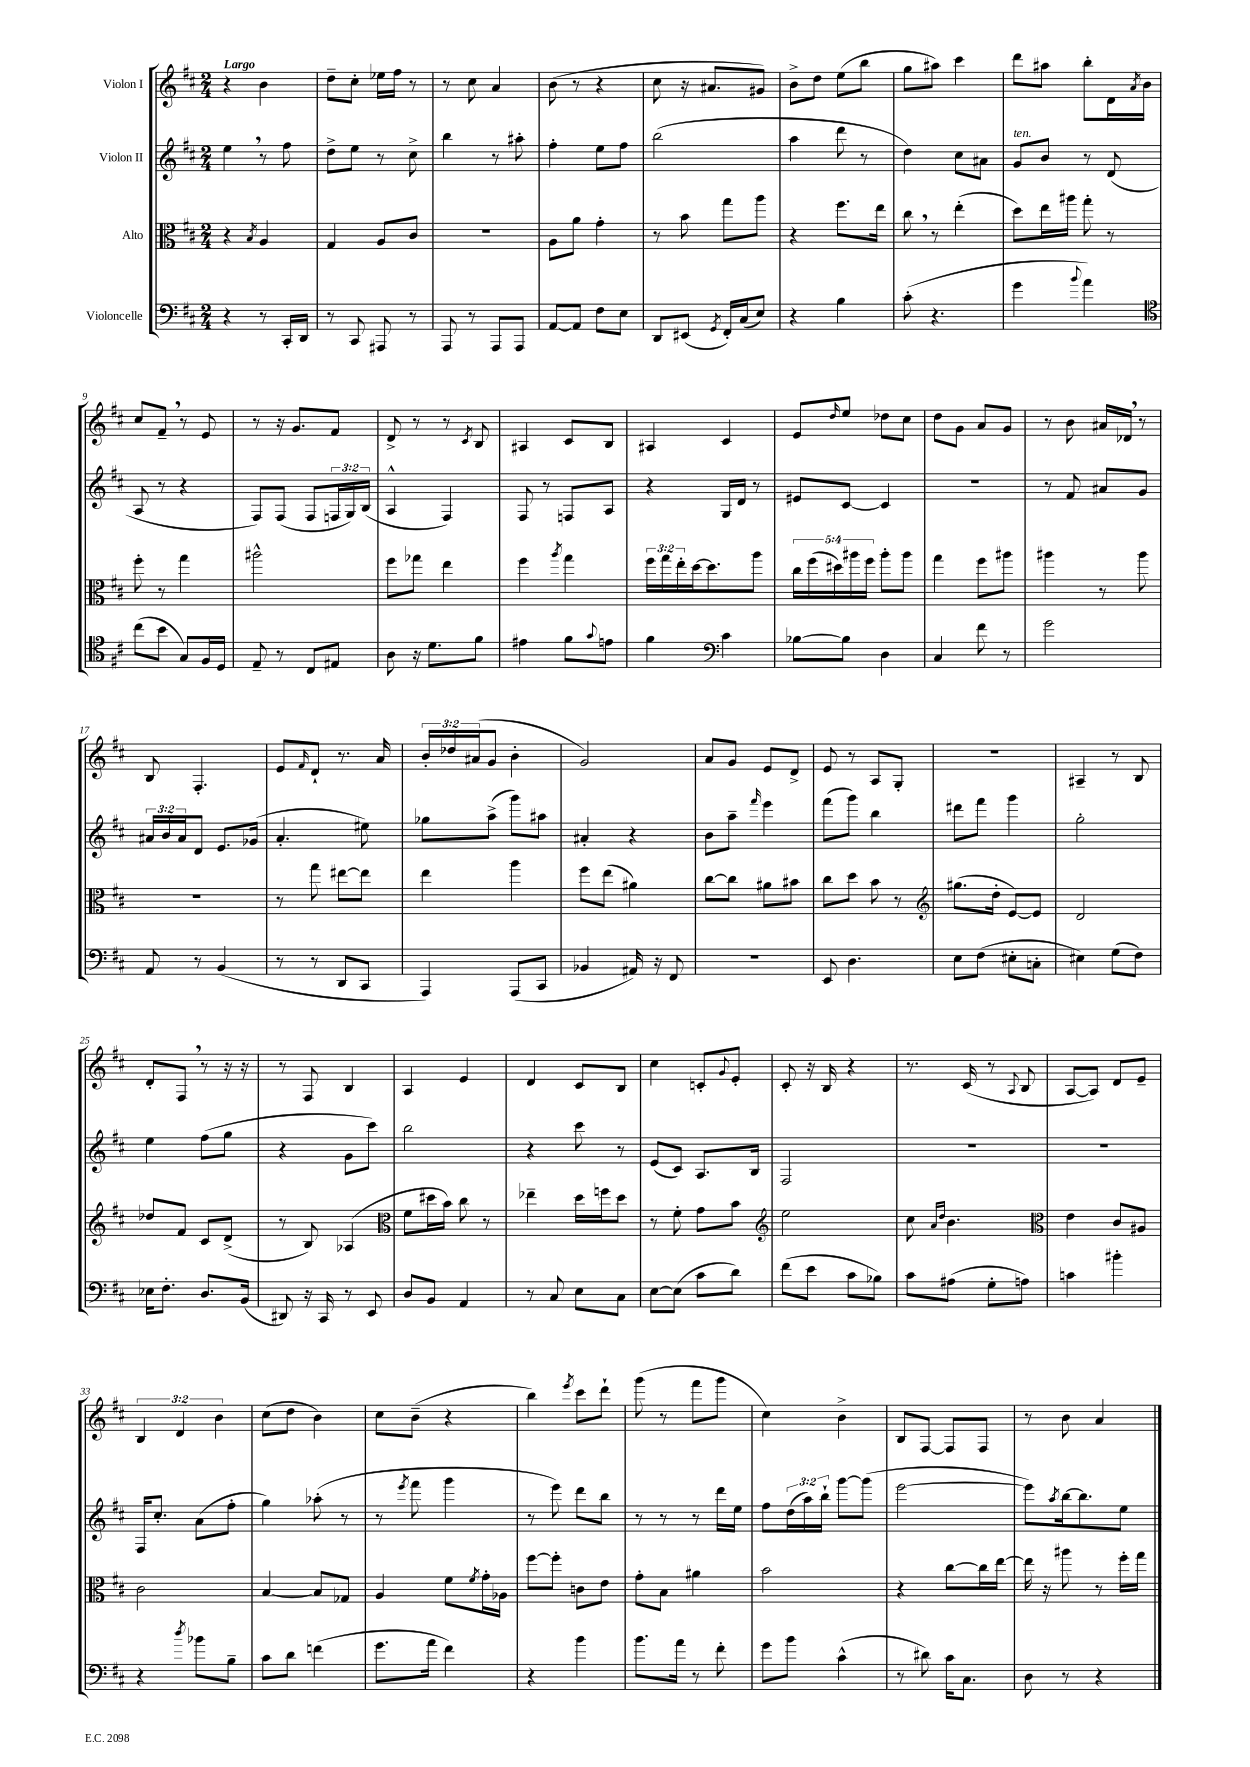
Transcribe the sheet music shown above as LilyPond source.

<<
\new StaffGroup <<
\new Staff = "s0" \with { instrumentName = "Violon I" } {
    \clef treble \key d \major \numericTimeSignature \time 2/4 \override Staff.TupletNumber.text = #tuplet-number::calc-fraction-text \tempo "Largo"
    r4 b'4 |
    d''8-- cis''8-. ees''16 fis''16 r8 |
    r8 cis''8 a'4 |
    b'8( r8 r4 |
    cis''8 r16 ais'8. gis'8) |
    b'8-> d''8 e''8( b''8 |
    g''8 ais''8) cis'''4 |
    d'''8 ais''8 b''8-. d'16 \acciaccatura { a'8 } b'16 |
    cis''8 fis'8-- \breathe r8 e'8 |
    r8 r16 g'8. fis'8 |
    d'8-> r8 r8 \acciaccatura { cis'8 } b8 |
    ais4 cis'8 b8 |
    ais4 cis'4 |
    e'8 \grace { d''16 } e''8 des''8 cis''8 |
    d''8 g'8 a'8 g'8 |
    r8 b'8 ais'16 des'16 \breathe r8 |
    b8 fis4.-. |
    e'8 \grace { fis'16 } d'8-! r8. a'16 |
    \tuplet 3/2 { b'16-. des''16 ais'16( } g'8 b'4-. |
    g'2) |
    a'8 g'8 e'8 d'8-> |
    e'8 r8 a8 g8-. |
    R2 |
    ais4-- r8 b8 |
    d'8-. fis8 \breathe r8 r16 r16 |
    r8 fis8 b4 |
    a4 e'4 |
    d'4 cis'8 b8 |
    cis''4 c'8-. \appoggiatura { g'8 } e'8-. |
    cis'8-. r16 b16 r4 |
    r8. cis'16( r8 \appoggiatura { a8 } b8 |
    a8~ a8) d'8 e'8-- |
    \tuplet 3/2 { b4 d'4 b'4 } |
    cis''8( d''8 b'4) |
    cis''8 b'8--( r4 |
    b''4) \acciaccatura { e'''8 } cis'''8 d'''8-! |
    g'''8( r8 fis'''8 g'''8 |
    cis''4) b'4-> |
    b8 fis8~ fis8 fis8 |
    r8 b'8 a'4 \bar "|." |
}
\new Staff = "s1" \with { instrumentName = "Violon II" } {
    \clef treble \key d \major \numericTimeSignature \time 2/4 \override Staff.TupletNumber.text = #tuplet-number::calc-fraction-text
    e''4 \breathe r8 fis''8 |
    d''8-> e''8 r8 cis''8-> |
    b''4 r8 ais''8-. |
    fis''4-. e''8 fis''8 |
    b''2( |
    a''4 d'''8 r8 |
    d''4) cis''8 ais'8 |
    g'8^\markup { \italic "ten." } b'8 r8 d'8( |
    a8 r8 r4 |
    fis8) fis8( fis8 \tuplet 3/2 { f16 g16) b16( } |
    a4-^ fis4) |
    fis8 r8 f8 a8 |
    r4 g16 d'16 r8 |
    eis'8 cis'8~ cis'4 |
    R2 |
    r8 fis'8 ais'8 g'8 |
    \tuplet 3/2 { ais'16 b'16 ais'16 } d'8 e'8. ges'16( |
    a'4.-. eis''8) |
    ges''8 a''8->( g'''8) ais''8 |
    ais'4-. r4 |
    b'8 a''8-- \grace { fis'''16 } e'''4 |
    fis'''8( g'''8) b''4 |
    dis'''8 fis'''8 g'''4 |
    g''2-. |
    e''4 fis''8( g''8 |
    r4 g'8 cis'''8) |
    b''2 |
    r4 cis'''8 r8 |
    e'8( cis'8) a8. b16 |
    fis2 |
    R2 |
    R2 |
    fis16 cis''8.-. a'8( fis''8-. |
    g''4) aes''8-.( r8 |
    r8 \acciaccatura { e'''8 } fis'''8 g'''4 |
    r8 e'''8) d'''8 b''8 |
    r8 r8 r8 d'''16 e''16 |
    fis''8 \tuplet 3/2 { d''16( a''16) b''16-! } g'''8~ g'''8( |
    e'''2~ |
    e'''8) \acciaccatura { a''8 } b''16~ b''8. e''8 \bar "|." |
}
\new Staff = "s2" \with { instrumentName = "Alto" } {
    \clef alto \key d \major \numericTimeSignature \time 2/4 \override Staff.TupletNumber.text = #tuplet-number::calc-fraction-text
    r4 \acciaccatura { b8 } a4 |
    g4 a8 cis'8 |
    r2 |
    a8 a'8 g'4-. |
    r8 b'8 g''8 a''8 |
    r4 fis''8. e''16 |
    cis''8 \breathe r8 e''4-.( |
    d''8) e''16 ais''16 g''8-. r8 |
    fis''8-. r8 g''4 |
    ais''2-^ |
    fis''8 ges''8 e''4 |
    fis''4 \acciaccatura { a''8 } g''4 |
    \tuplet 3/2 { fis''16 g''16 e''16-. } d''16~ d''8. a''8 |
    \tuplet 5/4 { cis''16 fis''16( dis''16) ais''16 fis''16 } ais''8-. ais''8 |
    g''4 fis''8 ais''8 |
    ais''4 r8 ais''8 |
    r2 |
    r8 g''8 eis''8~ eis''8 |
    e''4 a''4 |
    fis''8 e''8( ais'4) |
    cis''8~ cis''8 ais'8 bis'8 |
    cis''8 d''8 b'8 r8 |
    \clef treble gis''8.( d''16-. e'8~) e'8 |
    d'2 |
    des''8 fis'8 cis'8 d'8->( |
    r8 b8) aes4( |
    \clef alto fis'8 dis''16 b'16) cis''8 r8 |
    ees''4-- d''16 f''16 d''8 |
    r8 fis'8-. g'8 b'8 |
    \clef treble e''2 |
    cis''8 \grace { a'16 d''16 } b'4. |
    \clef alto e'4 cis'8 ais8 |
    cis'2 |
    b4~ b8 ges8 |
    a4 fis'8 \acciaccatura { fis'8 } g'16-. aes16 |
    fis''8~ fis''8-. c'8 e'8 |
    g'8-. b8 ais'4 |
    b'2 |
    r4 cis''8~ cis''16 e''16~ |
    e''16 r16 ais''8 r8 fis''16-. g''16 \bar "|." |
}
\new Staff = "s3" \with { instrumentName = "Violoncelle" } {
    \clef bass \key d \major \numericTimeSignature \time 2/4
    r4 r8 cis,16-. d,16 |
    r8 cis,8 ais,,8 r8 |
    a,,8 r8 a,,8 a,,8 |
    a,8~ a,8 fis8 e8 |
    d,8 eis,8( \acciaccatura { g,8 } fis,16-.) cis16( e8) |
    r4 b4 |
    cis'8-.( r4. |
    g'4 \appoggiatura { b'8 } a'4) |
    \clef tenor cis''8( b'8 g8) fis16 d16 |
    e8-- r8 cis8 eis8 |
    a8 r16 d'8. fis'8 |
    eis'4 fis'8 \appoggiatura { g'8 } e'8 |
    fis'4 \clef bass cis'4 |
    bes8~ bes8 d4 |
    cis4 fis'8 r8 |
    g'2 |
    a,8 r8 b,4( |
    r8 r8 d,8 cis,8 |
    a,,4) a,,8( cis,8 |
    bes,4 ais,16) r16 fis,8 |
    R2 |
    e,8 d4. |
    e8 fis8( eis8-. c8-. |
    eis4) g8( fis8) |
    ees16 fis8.-. d8. b,16( |
    dis,8) r16 cis,16 r8 e,8 |
    d8 b,8 a,4 |
    r8 cis8 e8 cis8 |
    e8~ e8( cis'8 d'8) |
    fis'8( e'8 cis'8 bes8) |
    cis'8 ais8( g8-. a8) |
    c'4 bis'4-. |
    r4 \acciaccatura { d''8 } bes'8 b8-- |
    cis'8 d'8 f'4( |
    g'8. a'16 fis'4) |
    r4 b'4 |
    b'8. a'16 r8 fis'8-. |
    g'8 b'8 cis'4-^( |
    r8 dis'8) cis'16 cis8. |
    d8 r8 r4 \bar "|." |
}
>>
>>
